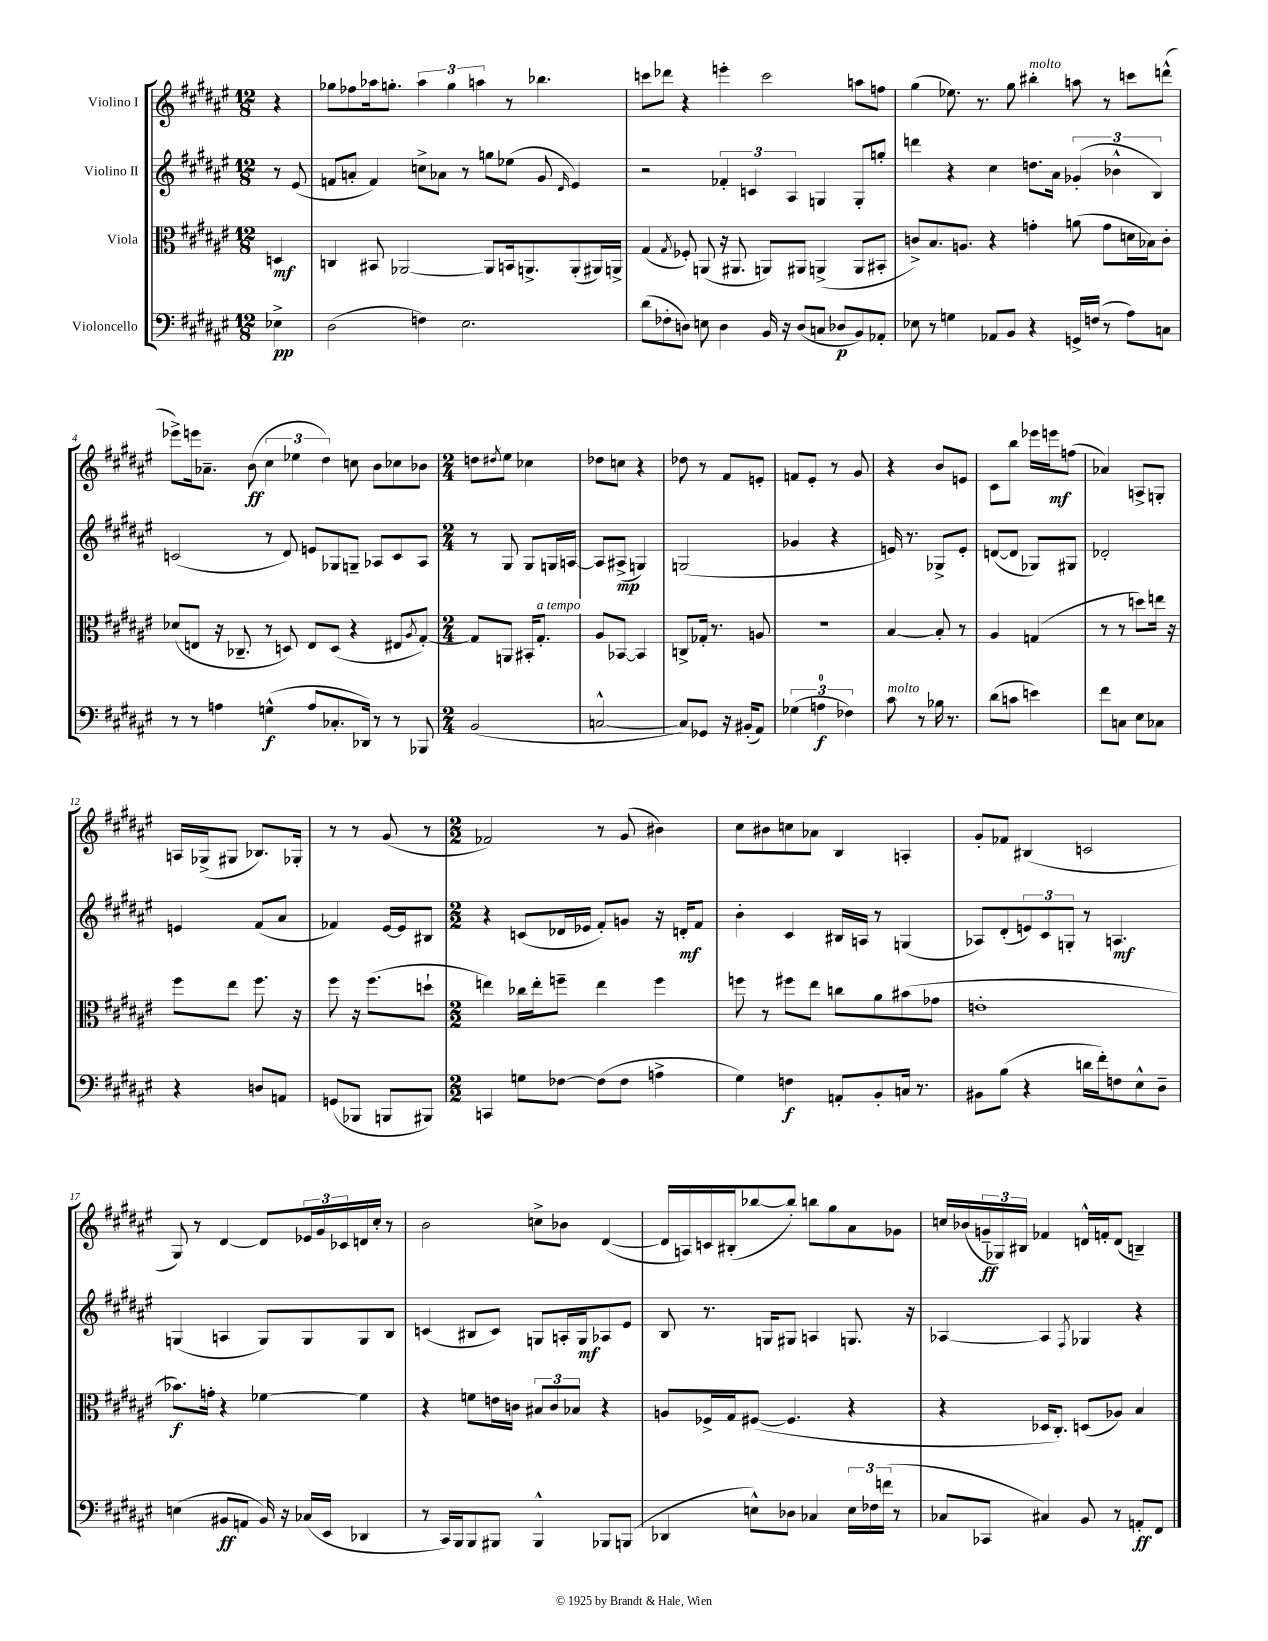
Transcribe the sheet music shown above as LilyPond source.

<<
\new StaffGroup <<
\new Staff = "s0" \with { instrumentName = "Violino I" } {
    \clef treble \key fis \major \numericTimeSignature \time 12/8 \partial 4
    r4 |
    ges''8 fes''8 aes''16 g''8.-. \tuplet 3/2 { aes''4 g''4 a''4 } r8 bes''4. |
    c'''8 des'''8 r4 e'''4-. c'''2 a''8 f''8 |
    gis''4( ees''8.) r8. gis''8 bis''4-.^\markup { \italic "molto" } a''8 r8 c'''8 d'''8-^( |
    ees'''8->) e'''16 aes'8.-- b'8\ff( \tuplet 3/2 { cis''4 ees''4 dis''4) } c''8 b'8 ces''8 bes'8 |
    \numericTimeSignature \time 2/4 d''8 \acciaccatura { dis''8 } eis''8 ces''4 |
    des''8 c''8 r4 |
    des''8 r8 fis'8 e'8-. |
    f'8 eis'8-. r8 gis'8 |
    r4 b'8 e'8 |
    cis'8 b''8 ees'''16 e'''16\mf f''8( |
    aes'4) a8-> g8-. |
    a16 ges16->( gis8 bes8.) ges16-. |
    r8 r8 gis'8( r8 |
    \numericTimeSignature \time 2/2 fes'2) r8 gis'8( bis'4) |
    cis''8 bis'8 c''8 aes'8 b4 a4-. |
    gis'8-. fes'8 bis4( c'2 |
    gis8) r8 dis'4~ dis'8 \tuplet 3/2 { ees'16 gis'16 ces'16 } d'16 cis''16-. r8 |
    b'2 c''8-> bes'8 dis'4~( |
    dis'16 a16) c'16 bis16-.( bes''8~ bes''8-.) b''8 gis''8 ais'8 ges'8 |
    c''16 bes'16( \tuplet 3/2 { g'16--\ff ges16) bis16 } fes'4 d'16-^ f'16-. d'8( b4--) \bar "|." |
}
\new Staff = "s1" \with { instrumentName = "Violino II" } {
    \clef treble \key fis \major \numericTimeSignature \time 12/8 \partial 4
    r8 eis'8( |
    f'8 a'8-. f'4) c''8-> aes'8 r8 g''8 ees''8( gis'8 \grace { dis'16 } eis'4) |
    r2 \tuplet 3/2 { fes'4-. c'4 ais4 } g4 g8-. g''8-. |
    d'''4 r4 cis''4 d''8. ais'16 \tuplet 3/2 { ges'4-.( bes'4-^ b4) } |
    c'2( r8 dis'8) e'8 ges8 g8-- aes8 c'8 aes8 |
    \numericTimeSignature \time 2/4 r8 gis8 gis8 g16 a16~ |
    a8 ais8->\mp( g4) |
    g2( |
    ges'4 r4 |
    e'16) r8. ges8-> e'8-. |
    d'8~( d'8 ges8) gis8 |
    des'2-. |
    e'4 fis'8( ais'8 |
    fes'4) eis'16~ eis'16 bis8 |
    \numericTimeSignature \time 2/2 r4 c'8( des'16 ees'16 fis'8-.) g'8 r16 d'16-.\mf fis'8 |
    b'4-. cis'4 bis16 a16 r8 g4( |
    aes8) dis'8-.( \tuplet 3/2 { e'8) cis'8 g8-. } r8 a4.\mf |
    g4( a4 g8) g8 g8 b8 |
    c'4( bis8 c'8) g8 a16-. g16\mf aes8 eis'8 |
    b8 r8. g16 gis8 a4 g8. r16 |
    aes4~ aes4 \acciaccatura { fis8 } ges4 r4 \bar "|." |
}
\new Staff = "s2" \with { instrumentName = "Viola" } {
    \clef alto \key fis \major \numericTimeSignature \time 12/8 \partial 4
    d4\mf |
    c4 bis,8 aes,2~ aes,8 b,16 a,8.-> a,8-.( ais,16) a,16-> |
    gis4( \acciaccatura { gis8 } fes8-.) a,8( r16 ais,8. a,8) ais,8 a,4->( a,8 bis,8-. |
    c'8->) b8. a8. r4 g'4-. a'8( g'8 d'16 bes16) c'8-. |
    des'8( e8 r16 ces8.-- r8 d8) e8 d8( r4 eis8 \acciaccatura { ais8 } gis8~-.) |
    \numericTimeSignature \time 2/4 gis8 a,8 bis,16-. gis8.-.^\markup { \italic "a tempo" } |
    ais8 bes,8~ bes,4 |
    c8-> ges16-. r8. a8 |
    R2 |
    b4~ b8-. r8 |
    ais4 g4( |
    r8 r8 d''8) e''16 r16 |
    fis''8 eis''8 fis''8. r16 |
    fis''8 r16 fis''8.( d''8-! |
    \numericTimeSignature \time 2/2 e''4) ces''16 e''16-. f''8-- e''4 f''4 |
    f''8 r8 fis''8 eis''8 c''8 ais'8 bis'8( ges'8 |
    e'1-. |
    bes'8.\f) g'16-. r4 fes'4~ fes'4 |
    r4 f'8 e'16 c'16 \tuplet 3/2 { bis8 c'8 bes8 } r4 |
    a8 fes16-> gis16 fis8~( fis4. r4 |
    r4 des16 cis8.-.) d8( aes8) b4 \bar "|." |
}
\new Staff = "s3" \with { instrumentName = "Violoncello" } {
    \clef bass \key fis \major \numericTimeSignature \time 12/8 \partial 4
    ees4->\pp |
    dis2( f4) eis2. |
    dis'8( fes8-. d8) e8 d4 b,16 r16 d8( c8 des8\p b,8) aes,8-. |
    ees8 r8 g4 aes,8 b,8 r4 g,16-> f16( r8 ais8) c8 |
    r8 r8 a4 g4-^\f( a8 ces8.-. des,16) r8 r8 bes,,8 |
    \numericTimeSignature \time 2/4 b,2( |
    c2~-^ |
    c8) ges,8 r16 bis,16-.( ais,8) |
    \tuplet 3/2 { ges4( a4-0\f fes4) } |
    cis'8^\markup { \italic "molto" } r8 bes16 r8. |
    dis'8( c'8 e'4) |
    fis'8 c8 eis8 ces8 |
    r4 d8 a,8 |
    g,8( bes,,8 b,,8 bis,,8) |
    \numericTimeSignature \time 2/2 c,4 g8 fes8~ fes8( fes8 a4-> |
    gis4) f4\f a,8-. b,8-. c16 r8. |
    bis,8 b8( r4 d'16 fis'16-.) f8 eis8-^ dis8-- |
    e4( bis,8\ff a,8 bis,16) r16 ces16( eis,16 des,4 |
    r8 cis,16) b,,16 b,,8 bis,,8 bis,,4-^ bes,,8 b,,8( |
    des,4 e8-^) des8 ces4 \tuplet 3/2 { e16 fes16 f'16( } r8 |
    ces8 ces,8 cis4) b,8 r8 a,8-.\ff fis,8 \bar "|." |
}
>>
>>
